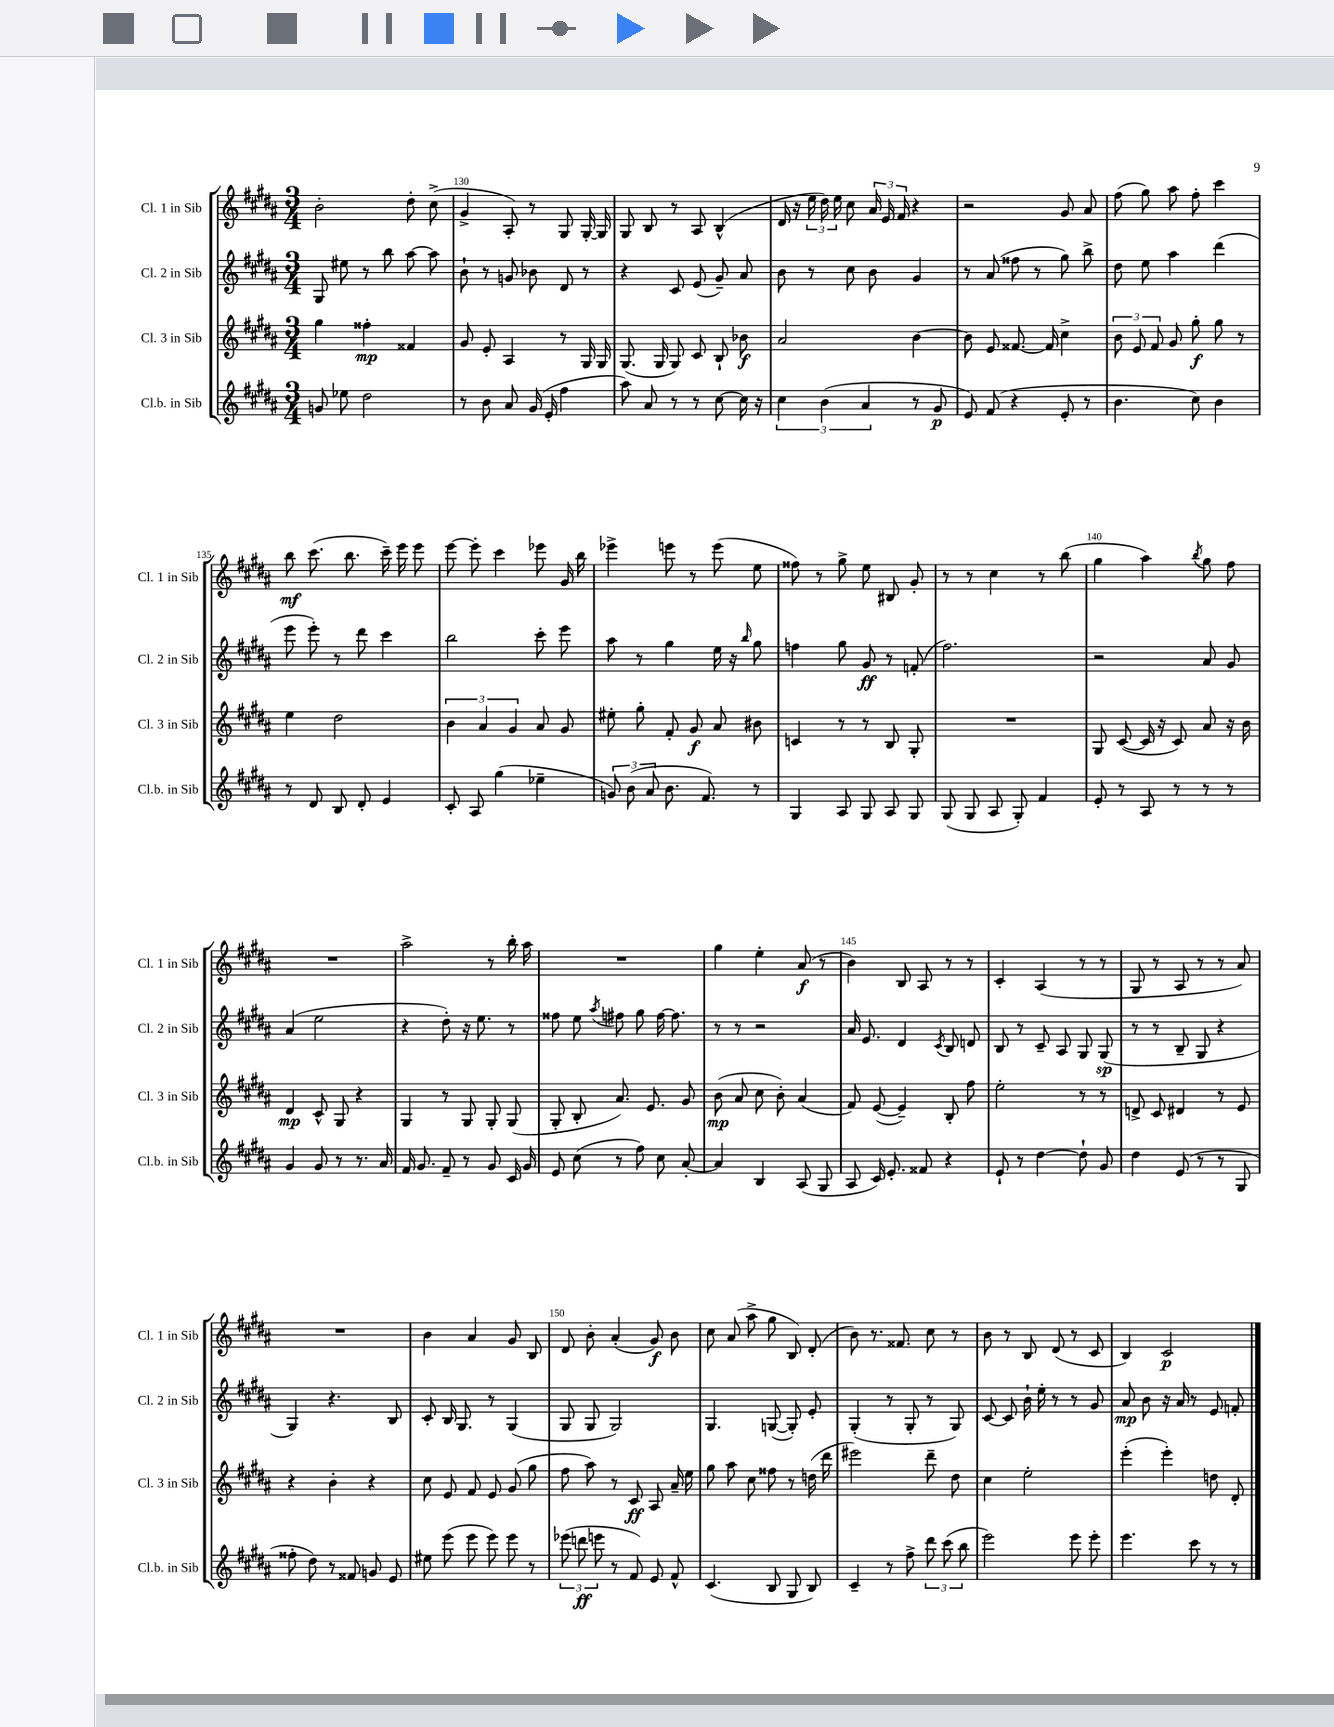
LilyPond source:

<<
\new StaffGroup <<
\new Staff = "s0" \with { instrumentName = "Cl. 1 in Sib" shortInstrumentName = "Cl. 1 in Sib" } {
    \clef treble \key b \major \numericTimeSignature \time 3/4
    \autoBeamOff b'2-. dis''8-. cis''8->( |
    gis'4-> ais8-.) r8 gis8 gis16~-. gis16 |
    gis8 b8 r8 ais8 b4-^( |
    dis'16 r16 \tuplet 3/2 { e''16 dis''16) e''16 } cis''8 \tuplet 3/2 { ais'16 e'16 fis'16 } r4 |
    r2 gis'8 ais'8 |
    fis''8( gis''8) ais''8 fis''8-. cis'''4 |
    b''8\mf cis'''8.( b''8. cis'''16--) e'''16 e'''8 |
    e'''8~ e'''8-. cis'''4 ees'''8 gis'16 b''16 |
    ees'''4-> e'''8 r8 e'''8( e''8 |
    fisis''8) r8 gis''8-> e''8 bis8 gis'8-. |
    r8 r8 cis''4 r8 b''8( |
    gis''4 ais''4) \acciaccatura { b''8 } gis''8 fis''8 |
    R2. |
    ais''2-> r8 b''16-. ais''16 |
    R2. |
    gis''4 e''4-. ais'8\f( r8 |
    b'4) b8 ais8 r8 r8 |
    cis'4-. ais4( r8 r8 |
    gis8 r8 ais8 r8 r8 ais'8) |
    R2. |
    b'4 ais'4 gis'8 b8 |
    dis'8 b'8-. ais'4-.( gis'8\f) b'8 |
    cis''8 ais'8( ais''8-> gis''8 b8) dis'8-.( |
    b'8) r8. fisis'8. cis''8 r8 |
    b'8 r8 b8 dis'8( r8 cis'8 |
    b4) cis'2\p \bar "|." |
}
\new Staff = "s1" \with { instrumentName = "Cl. 2 in Sib" shortInstrumentName = "Cl. 2 in Sib" } {
    \clef treble \key b \major \numericTimeSignature \time 3/4
    \autoBeamOff gis8 eis''8 r8 b''8 ais''8~ ais''8 |
    b'8-! r8 g'8 bes'8 dis'8 r8 |
    r4 cis'8 e'8( gis'8--) ais'8 |
    b'8 r8 cis''8 b'8 gis'4 |
    r8 ais'8( fisis''8 r8 gis''8) b''8-> |
    dis''8 e''8 ais''4 dis'''4( |
    e'''8 e'''8-.) r8 dis'''8 cis'''4 |
    b''2 cis'''8-. e'''8 |
    ais''8 r8 gis''4 e''16 r16 \grace { b''16 } gis''8 |
    f''4 gis''8 gis'8\ff r8 f'8-.( |
    fis''2.) |
    r2 ais'8 gis'8 |
    ais'4( e''2 |
    r4 dis''8-.) r16 e''8. r8 |
    fisis''8 e''8 \acciaccatura { ais''8 } fis''8 gis''8 fis''16~ fis''8. |
    r8 r8 r2 |
    ais'16 e'8. dis'4 \acciaccatura { cis'8 } b8 d'8 |
    b8 r8 cis'8-- ais8 gis8 gis8\sp( |
    r8 r8 b8-- gis8 r4 |
    gis4) r4. b8 |
    cis'8-. b16 gis8. r8 gis4( |
    gis8 gis8 gis2) |
    gis4. g8~( g8-.) e'8-. |
    gis4-.( r8 gis8-. r8 gis8) |
    cis'8~ cis'8 b'16-! e''16-. r8 r8 gis'8 |
    ais'8\mp b'8 r16 ais'16 r8 e'8 f'8-. \bar "|." |
}
\new Staff = "s2" \with { instrumentName = "Cl. 3 in Sib" shortInstrumentName = "Cl. 3 in Sib" } {
    \clef treble \key b \major \numericTimeSignature \time 3/4
    \autoBeamOff gis''4 fisis''4-.\mp fisis'4 |
    gis'8 e'8-. ais4 r8 gis16 gis16 |
    gis8.( gis16 gis8) cis'8 b8-! bes'8\f |
    ais'2 b'4~ |
    b'8 e'8 fisis'8.~ fisis'16 cis''4-> |
    \tuplet 3/2 { b'8 e'8 fis'8 } gis'8 gis''8-.\f gis''8 r8 |
    e''4 dis''2 |
    \tuplet 3/2 { b'4 ais'4 gis'4 } ais'8 gis'8 |
    eis''8-. gis''8-. fis'8-. gis'8\f ais'8 bis'8 |
    c'4 r8 r8 b8 gis8-. |
    R2. |
    gis8 cis'8~( cis'16 r16 cis'8) ais'8 r16 b'16 |
    dis'4\mp cis'8-^ gis8 r4 |
    gis4 r8 gis8 gis8-. gis8( |
    gis8-. b8-. ais'8.) e'8. gis'8 |
    b'8\mp( ais'8 cis''8 b'8-.) ais'4( |
    fis'8) e'8~( e'4--) b8-. fis''8 |
    e''2-. r8 r8 |
    d'8-> cis'8 dis'4 r8 e'8 |
    r4 b'4-. r4 |
    cis''8 e'8 fis'8 e'8 gis'8( gis''8 |
    fis''8 ais''8) r8 cis'8\ff ais8 ais'16-- e''16 |
    gis''8 ais''8 cis''8 fisis''8 r8 d''16( dis'''16 |
    eis'''2) dis'''8-- dis''8 |
    cis''4 e''2-. |
    e'''4-.( e'''4-.) d''8 dis'8-. \bar "|." |
}
\new Staff = "s3" \with { instrumentName = "Cl.b. in Sib" shortInstrumentName = "Cl.b. in Sib" } {
    \clef treble \key b \major \numericTimeSignature \time 3/4
    \autoBeamOff g'8 ees''8 dis''2 |
    r8 b'8 ais'8 gis'16( e'16-. fis''4 |
    ais''8) ais'8 r8 r8 cis''8~ cis''16 r16 |
    \tuplet 3/2 { cis''4 b'4( ais'4 } r8 gis'8\p |
    e'8) fis'8( r4 e'8-. r8 |
    b'4. cis''8) b'4 |
    r8 dis'8 b8 dis'8-. e'4 |
    cis'8-. ais8 gis''4( ees''4-- |
    \tuplet 3/2 { g'8) b'8( ais'8 } b'8. fis'8.) r8 |
    gis4 ais8 gis8 ais8 gis8 |
    gis8( gis8 ais8 gis8-.) fis'4 |
    e'8-. r8 ais8 r8 r8 r8 |
    gis'4 gis'8 r8 r8. ais'16 |
    fis'16 gis'8. fis'8-- r8 gis'8 cis'16 gis'16 |
    e'8 cis''8( r8 fis''8) cis''8 ais'8~-. |
    ais'4 b4 ais8( gis8 |
    ais8 cis'16) e'8.-. fisis'8 r4 |
    e'8-! r8 dis''4~ dis''8-! gis'8 |
    dis''4 e'8( r8 r8 gis8 |
    fisis''8-. dis''8) r8 fisis'8 g'8 e'8 |
    eis''8 e'''8( e'''8 e'''8) e'''8 r8 |
    \tuplet 3/2 { ees'''8( d'''8\ff e'''8 } r8 fis'8) e'8 fis'8-^ |
    cis'4.( b8 gis8 b8) |
    cis'4-- r8 fis''8-> \tuplet 3/2 { dis'''8 cis'''8( b''8 } |
    e'''2) e'''8 e'''8-. |
    e'''4. cis'''8 r8 r8 \bar "|." |
}
>>
>>
\layout { \context { \Score currentBarNumber = #129 \override BarNumber.break-visibility = ##(#f #t #t) barNumberVisibility = #(every-nth-bar-number-visible 5) } }
